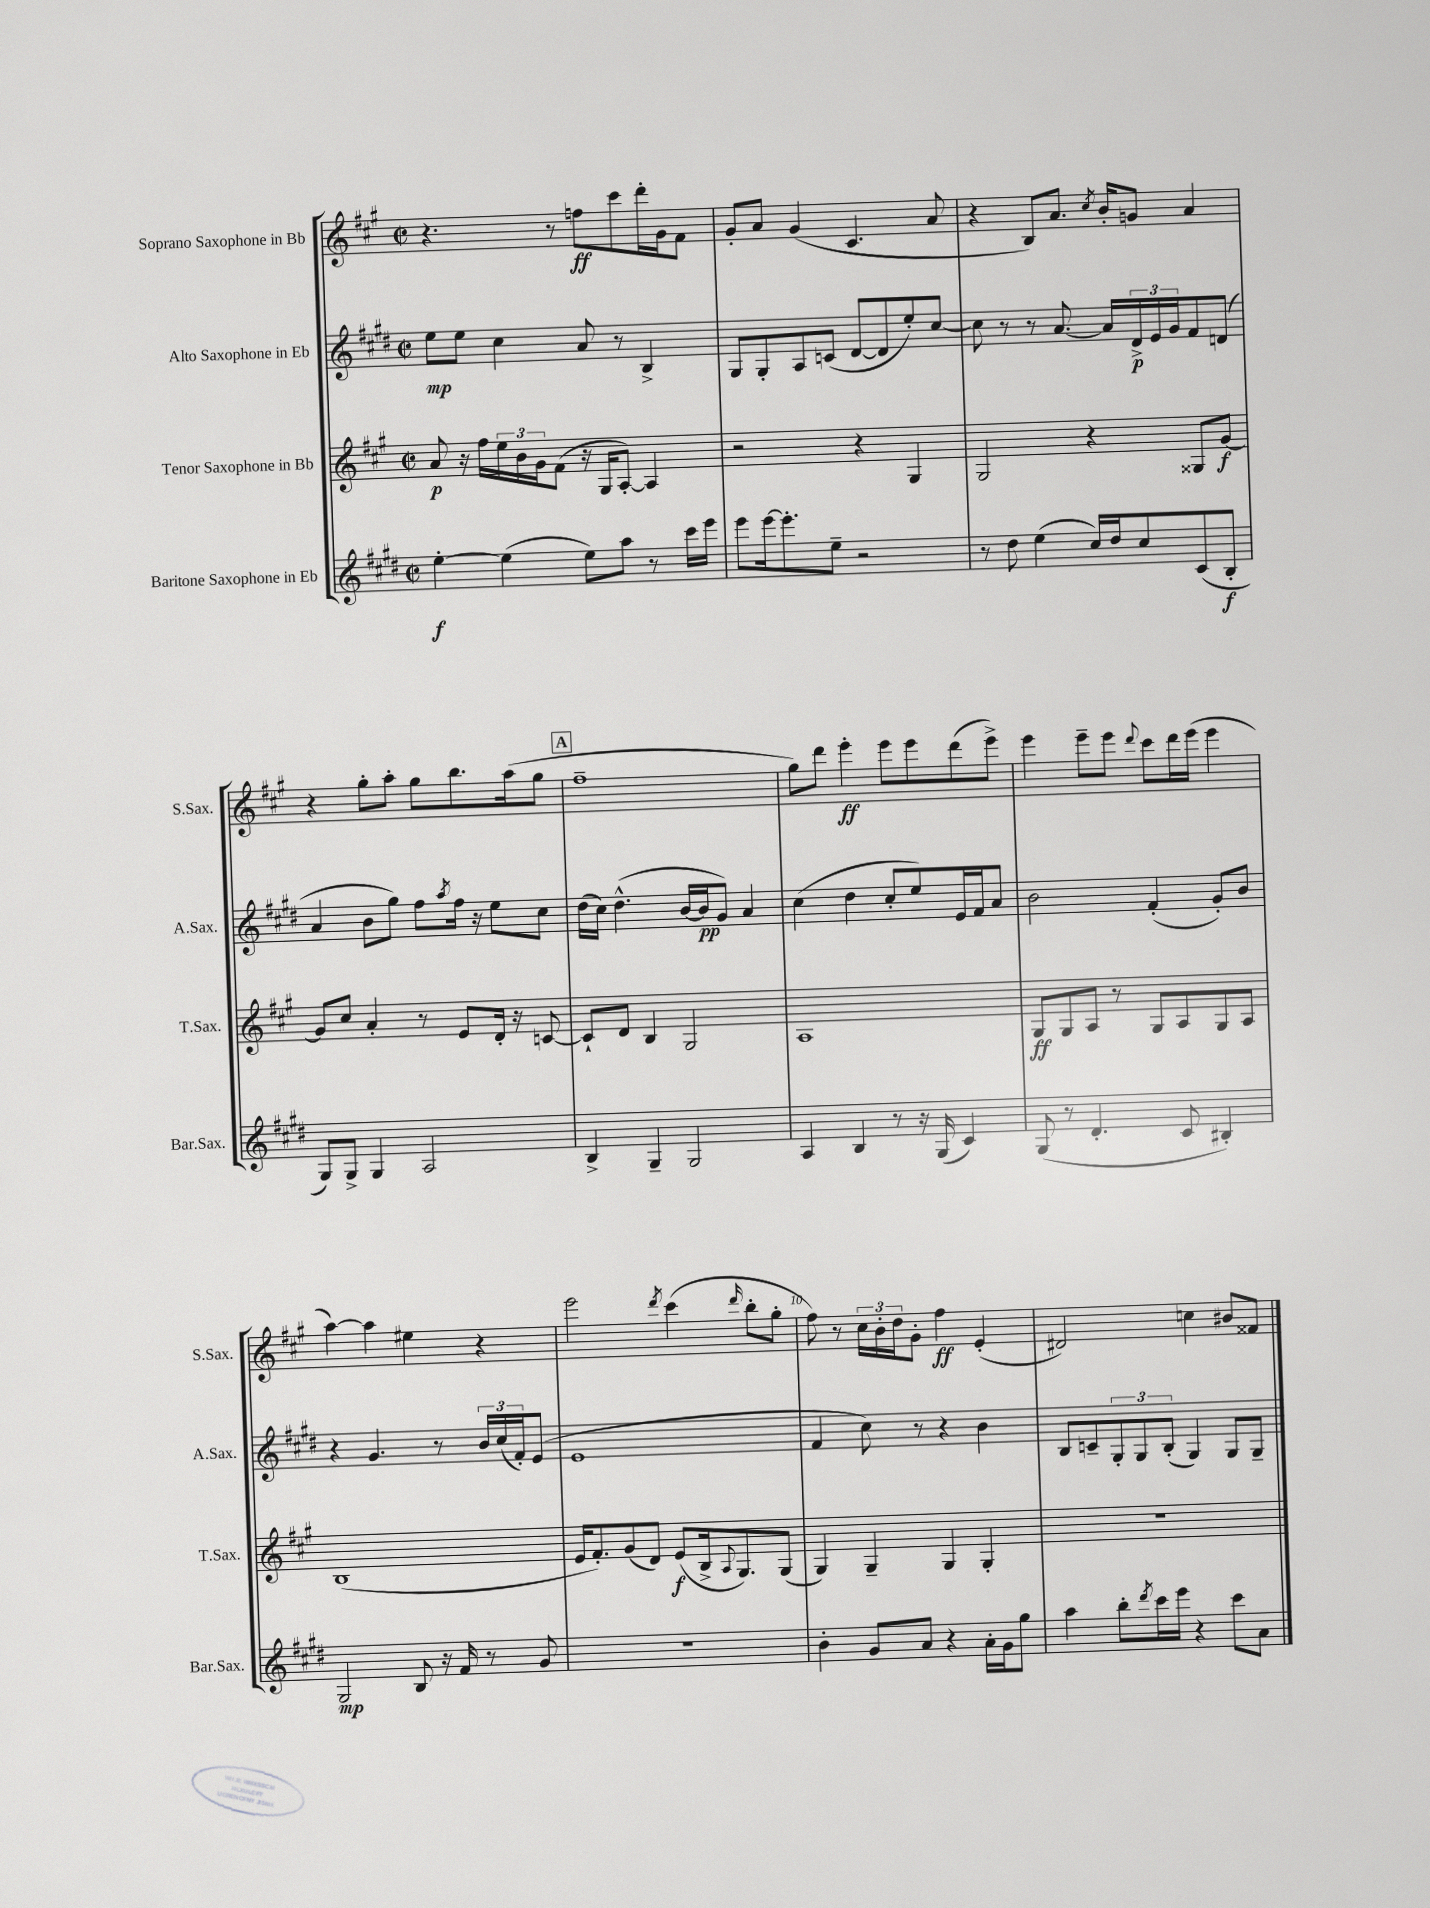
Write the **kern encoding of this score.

**kern	**kern	**kern	**kern
*staff4	*staff3	*staff2	*staff1
*clefG2	*clefG2	*clefG2	*clefG2
*k[f#c#g#d#]	*k[f#c#g#]	*k[f#c#g#d#]	*k[f#c#g#]
*M2/2	*M2/2	*M2/2	*M2/2
*met(c|)	*met(c|)	*met(c|)	*met(c|)
[4ee'	8a	8ee	4.r
.	16r	8ee	.
.	16ff#	.	.
(4ee]	24ee	4cc#	.
.	24b	.	.
.	24g#	.	.
.	(8f#	.	8r
8ee)	16r	8a	8ff
.	16G#	.	.
8aa	[8A')	8r	8ccc#
8r	4A]	4B^	16ddd'
.	.	.	16g#
16ccc#	.	.	8f#
16eee	.	.	.
=	=	=	=
8eee	2r	8G#	8g#'
[16eee	.	8G#'	8a
8.eee']	.	.	.
.	.	8A	(4g#
8ee~	.	(8c	.
2r	4r	[8d#	4.c#
.	.	8d#]	.
.	4G#	8ee')	.
.	.	[8cc#	8a
=	=	=	=
8r	2G#	8cc#]	4r
8dd#	.	8r	.
(4ee	.	8r	8B)
.	.	[8.a	8.a
16cc#)	4r	.	.
.	.	.	8qcc#
16dd#	.	16a]	16b'
8cc#	.	24d#^	8g
.	.	24e	.
.	.	24g#	.
(8c#	8G##	8f#	4a
8B'	[8g#	(8d	.
=	=	=	=
8G#)	8g#]	4a	4r
8G#^	8cc#	.	.
4G#	4a'	8b	8gg#'
.	.	8gg#)	8aa'
2A	8r	8ff#	8gg#
.	.	8qaa	.
.	8e	16ff#	8.bb
.	.	16r	.
.	16d'	8ee	.
.	16r	.	(16aa
.	[8c	8cc#	8gg#
=	=	=	=
4B^	8c`]	(16dd#	1ff#~
.	.	16cc#)	.
.	8d	(4.dd#^^	.
4G#~	4B	.	.
2G#	2G#	[16b	.
.	.	16b]	.
.	.	8g#)	.
.	.	4a	.
=	=	=	=
4A	1A	(4cc#	8gg#)
.	.	.	8ddd
4B	.	4dd#	4eee'
8r	.	8cc#'	8eee
16r	.	8ee)	8eee
(16G#	.	.	.
4c#)	.	16e	(8ddd
.	.	16f#	.
.	.	8a	8eee^)
=	=	=	=
(8G#	8G#	2b	4eee
8r	8G#	.	.
4.d#'	8A	.	8eee~
.	8r	.	8eee
.	.	.	8qqddd
.	8G#	(4f#'	8ccc#
8c#	8A	.	16ddd
.	.	.	(16eee
4B#')	8G#	8g#')	4eee
.	8A	8b	.
=	=	=	=
2G#	(1B	4r	[4aa)
.	.	4.g#	4aa]
8B	.	.	4ee#
16r	.	8r	.
16f#	.	.	.
8r	.	24b	4r
.	.	(24cc#	.
.	.	24f#')	.
8g#	.	(8e	.
=	=	=	=
1r	16e	1e	2eee
.	8.f#')	.	.
.	(8g#	.	.
.	8d)	.	.
.	.	.	8qddd
.	(8e	.	(4ccc#
.	16B^	.	.
.	8qqA	.	.
.	8.G#)	.	.
.	.	.	16qqddd
.	.	.	8bb'
.	(8G#	.	8gg#'
=	=	=	=
4b'	4G#)	4f#	8ff#)
.	.	.	8r
8g#	4G#~	8cc#)	24cc#
.	.	.	24b'
.	.	.	24dd
8a	.	8r	8g#'
4r	4G#	4r	4ff#
16a'	4G#'	4b	(4e'
16g#	.	.	.
8gg#	.	.	.
=	=	=	=
4aa	1r	8B	2d#)
.	.	8c~	.
8bb'	.	12G#'	.
.	.	12G#	.
8qddd#	.	.	.
16ccc#	.	.	.
.	.	(12B'	.
16eee	.	.	.
4r	.	4G#)	4cc
8ccc#	.	8G#	8b#
8a	.	8G#~	8f##
==	==	==	==
*-	*-	*-	*-
